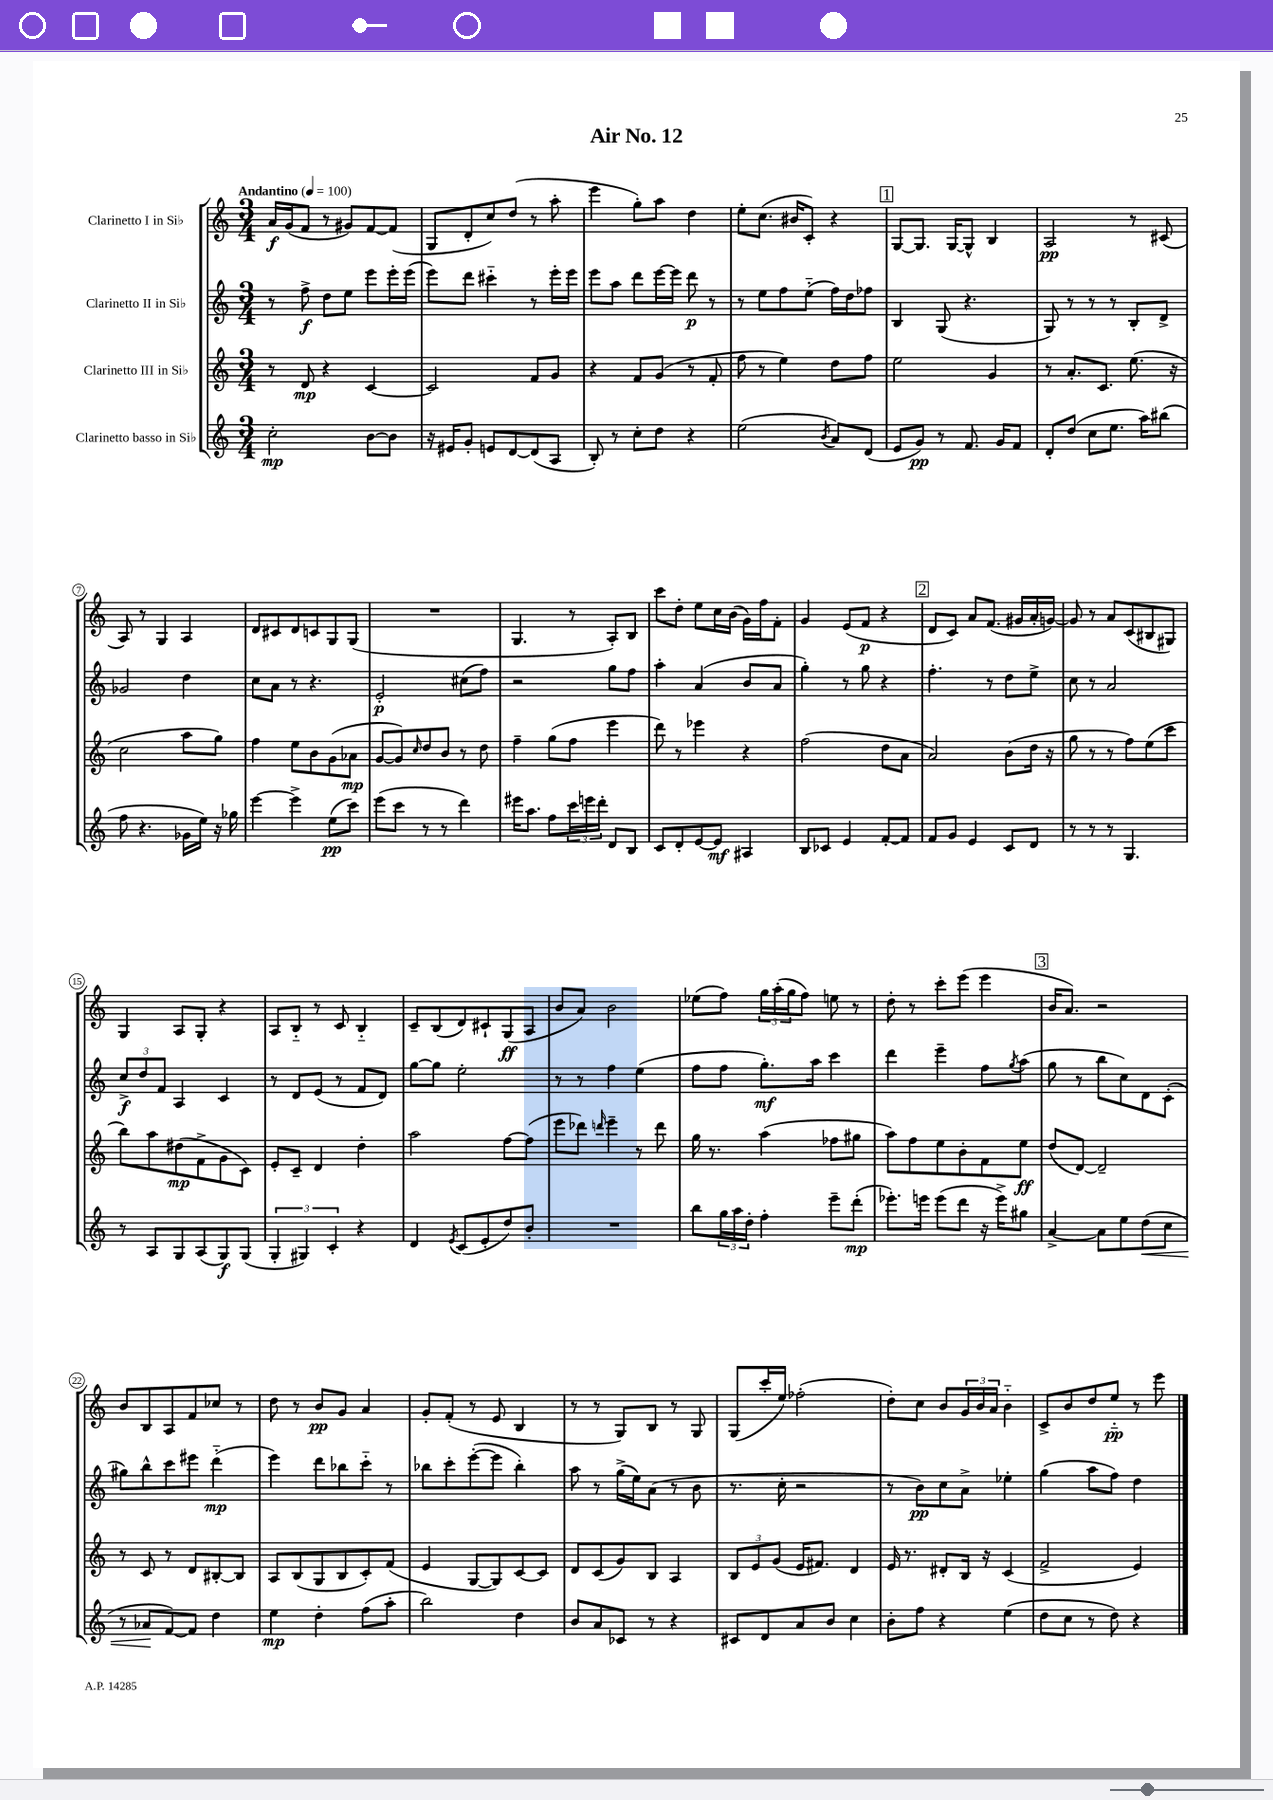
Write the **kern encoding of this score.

**kern	**kern	**kern	**kern
*staff4	*staff3	*staff2	*staff1
*clefG2	*clefG2	*clefG2	*clefG2
*k[]	*k[]	*k[]	*k[]
*M3/4	*M3/4	*M3/4	*M3/4
*MM100	*MM100	*MM100	*MM100
2cc'	8r	8r	16a
.	.	.	(16g
.	8d	8ff^	8f
.	4r	8dd	8r
.	.	8ee	8g#)
[8b	[4c	8eee	[8f
8b]	.	16eee'	(8f]
.	.	(16eee	.
=	=	=	=
16r	2c]	8eee)	8G
16e#	.	.	.
8g'	.	8ddd	8d'
8e	.	4ccc#'~	8cc)
[8d	.	.	(8dd
(8d]	8f	8r	8r
8A	8g	16eee'	8aa'
.	.	16eee	.
=	=	=	=
8B')	4r	8eee	4eee
8r	.	8aa	.
8cc'	8f	8ddd	8gg')
8dd	(8g	[16eee	8aa
.	.	16eee]	.
4r	8r	8ddd	4dd
.	8f'	8r	.
=	=	=	=
(2ee	8ff	8r	8ee'
.	8r	8ee	(8.cc
.	4ee)	8ff	.
.	.	.	16b#
.	.	(8ee'~	8c')
8qb	.	.	.
8a)	8dd	16ff)	4r
.	.	16dd	.
(8d	8ff	8ff-	.
=	=	=	=
8e	2ee	4B	[8G
8g)	.	.	8.G]
8r	.	(8G	.
.	.	.	[16G
8.f	.	4.r	8G^^]
.	4g	.	4B
16g	.	.	.
8f	.	.	.
=	=	=	=
8d'	8r	8G)	2A
(8dd	8.a'	8r	.
8cc	.	8r	.
.	8.c	.	.
8.ee	.	8r	.
.	(8.ee	8B'	8r
16aa)	.	.	.
(8bb#	.	8d^	(8c#
.	16r	.	.
=	=	=	=
8ff	2cc	2g-	8A)
4.r	.	.	8r
.	.	.	4G
16g-	8aa	4dd	4A
16ee)	.	.	.
16r	8gg)	.	.
16gg-	.	.	.
=	=	=	=
[4eee	4ff	8cc	8d
.	.	8a	8c#
4eee^]	8ee	8r	8d
.	8b	4.r	8c
(8ee	(8g	.	8G
8ccc)	8a-	.	(8G
=	=	=	=
(8eee	[8g	2e'	2.r
8ccc	8g])	.	.
.	16qqcc	.	.
8r	8dd	.	.
8r	8b	.	.
4ddd)	8r	(8cc#	.
.	8dd	8ff)	.
=	=	=	=
16eee#	4ff~	2r	4.G
8.aa	.	.	.
8ff	(8gg	.	.
24ccc	8ff	.	8r
24eee	.	.	.
24ddd'	.	.	.
8d	4eee	8gg	8A')
8B	.	8ff	8B
=	=	=	=
8c	8ddd)	4aa'	8ccc
8d'	8r	.	8dd'
[8e	4eee-	(4a	8ee
8e]	.	.	16cc
.	.	.	(16b
4A#	4r	8b	16g)
.	.	.	16ff
.	.	8a	8f'
=	=	=	=
8B	(2ff	4gg')	4g
8c-	.	.	.
4e	.	8r	(8e
.	.	8gg	8f
[8f'	8dd	4r	4r
8f]	8a	.	.
=	=	=	=
8f	2a)	4.ff'	8d
8g	.	.	8c)
4e	.	.	8a
.	.	8r	(8.f
8c	(8b	8dd	.
.	.	.	16g#
8d	16dd	8ee^	16a'
.	16r	.	[16g)
=	=	=	=
8r	8gg	8cc	8g]
8r	8r	8r	8r
8r	8r	2a	8a
4.G	8ff)	.	(8c
.	(8ee	.	8B#
.	8ccc	.	8G#)
=	=	=	=
8r	8bb)	12cc^	4G
.	.	12dd	.
8A	8aa	.	.
.	.	12f	.
8G	(8dd#	4A	8A
(8A	8f^	.	8G'
8G)	8g	4c	4r
(8G	8c)	.	.
=	=	=	=
6G'	8e'	8r	8A
.	8c~	8d	8B'~
6G#)	.	.	.
.	4d	(8e	8r
6c'	.	.	.
.	.	8r	8c
4r	4dd'	8f	4B'~
.	.	8d)	.
=	=	=	=
4d	2aa	[8gg	8c~
.	.	8gg]	(8B
8qe	.	.	.
(8c	.	2ee'	8d)
8e'	.	.	8c#`
8dd)	[8ff	.	(8G
8b'	(8ff]	.	8A
=	=	=	=
2.r	8eee	8r	8b
.	8ddd-)	8r	8a)
.	16qqddd	.	.
.	4eee~	4ff	2b
.	8r	(4ee	.
.	8ddd	.	.
=	=	=	=
8bb	16gg	8ff	(8ee-
.	8.r	.	.
24gg	.	8ff	8ff)
24aa	.	.	.
24dd'	.	.	.
4ff'	(4aa	8.gg')	24gg
.	.	.	(24aa'
.	.	.	24gg
.	.	.	8ff)
.	.	16aa	.
8eee~	8ff-	4ccc	8ee
(8ddd'	8gg#	.	8r
=	=	=	=
8.eee-')	8aa)	4ddd	8dd'
.	8ff	.	8r
16eee	.	.	.
(8eee	8ee	4eee~	8ccc'
8ddd	8b'	.	(8eee
16r	8f	8ff	4eee
16eee^)	.	.	.
.	.	8qgg	.
8gg#	8ee	(8aa	.
=	=	=	=
[4a^	(8dd	8gg	16b
.	.	.	8.a)
.	[8d)	8r	.
8a]	2d~]	8bb	2r
8ee	.	8cc)	.
(8dd	.	8d	.
8cc	.	(8c'	.
=	=	=	=
8r	8r	8gg#)	8b
8a-	8c	8bb^^	8B
[8f)	8r	8ccc	8A
8f]	8d	8eee#	8f
4dd	[8B#'	(4ddd'~	8cc-
.	8B#]	.	8r
=	=	=	=
4ee	8A	4eee)	8dd
.	(8B	.	8r
4dd'	8G	8ddd	8b
.	8B	8bb-	8g
(8ff	8c')	8ccc'~	4a
8aa'	(8f	8r	.
=	=	=	=
2bb)	4e	8bb-	8g'
.	.	8ccc'	(8f'
.	[8G	([8eee'	8r
.	8G])	8eee]	8e
4dd	[8c	4bb-')	4B
.	8c]	.	.
=	=	=	=
8b	8d	8aa	8r
8a	(8c	8r	8r
8c-	8g)	(16gg^	8G)
.	.	16ee)	.
8r	8B	(8a	8B
4r	4A	8r	8r
.	.	8b	8G
=	=	=	=
8c#	12B	8.r	(8G
.	12e	.	.
8d	.	.	16ccc'
.	(12g	.	.
.	.	16cc'	16ee)
8a	16e	2r	(2ff-'
.	8.f#)	.	.
8b	.	.	.
4cc	4d	.	.
=	=	=	=
8b'	16e	8r	8dd')
.	8.r	.	.
8ff	.	8b)	8cc
4r	8d#'	8cc	8b
.	16B	8a^	24g
.	.	.	24b
.	16r	.	.
.	.	.	24a
(4ee	(4c	4ee-'	4b'~
=	=	=	=
8dd	2f^	(4gg	8c^
8cc	.	.	8b
8r	.	8aa	8dd
8dd)	.	8ff)	8ee'~
4r	4e)	4dd	8r
.	.	.	8eee
==	==	==	==
*-	*-	*-	*-
